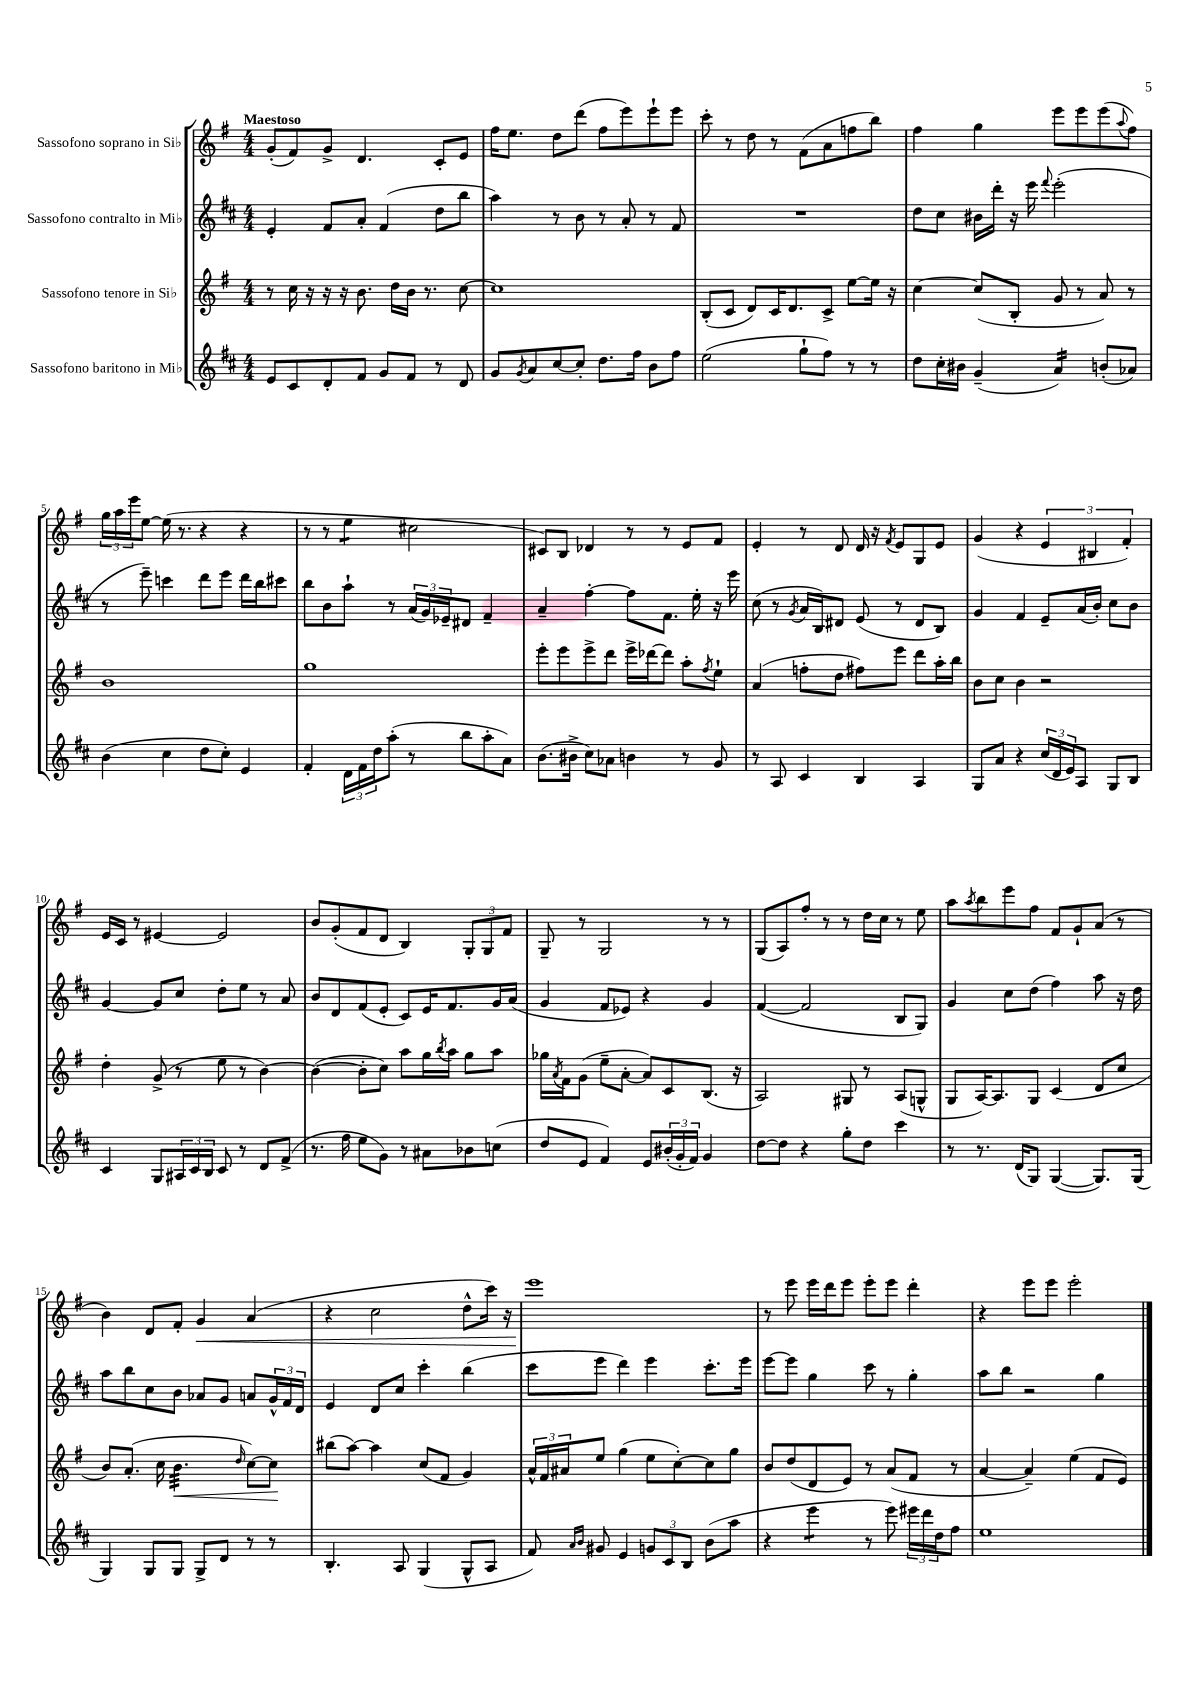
<<
\new StaffGroup <<
\new Staff = "s0" \with { instrumentName = "Sassofono soprano in Sib" } {
    \clef treble \key g \major \numericTimeSignature \time 4/4 \tempo "Maestoso"
    g'8-.( fis'8) g'8-> d'4. c'8-. e'8 |
    fis''16 e''8. d''8 d'''8( fis''8 e'''8) e'''8-! e'''8 |
    c'''8-. r8 d''8 r8 fis'8( a'8 f''8 b''8) |
    fis''4 g''4 e'''8 e'''8 e'''8( \appoggiatura { a''8 } fis''8) |
    \tuplet 3/2 { g''16 a''16 e'''16 } e''8~ e''16( r8. r4 r4 |
    r8 r8 e''4:8 cis''2 |
    cis'8) b8 des'4 r8 r8 e'8 fis'8 |
    e'4-. r8 d'8 d'16 r16 \acciaccatura { fis'8 } e'8 g8 e'8 |
    g'4( r4 \tuplet 3/2 { e'4 bis4 fis'4-.) } |
    e'16 c'16 r8 eis'4~ eis'2 |
    b'8 g'8-.( fis'8 d'8 b4) \tuplet 3/2 { g8-. g8 fis'8 } |
    g8-- r8 g2 r8 r8 |
    g8( a8) fis''8-. r8 r8 d''16 c''16 r8 e''8 |
    a''8 \acciaccatura { a''8 } b''8 e'''8 fis''8 fis'8 g'8-! a'8( r8 |
    b'4) d'8 fis'8-. g'4\< a'4( |
    r4 c''2 d''8-^ c'''16) r16 |
    e'''1\! |
    r8 e'''8 e'''16 d'''16 e'''8 e'''8-. e'''8 d'''4-. |
    r4 e'''8 e'''8 e'''2-. \bar "|." |
}
\new Staff = "s1" \with { instrumentName = "Sassofono contralto in Mib" } {
    \clef treble \key d \major \numericTimeSignature \time 4/4
    e'4-. fis'8 a'8-. fis'4( d''8 b''8 |
    a''4) r8 b'8 r8 a'8-. r8 fis'8 |
    R1 |
    d''8 cis''8 bis'16 d'''16-. r16 e'''16 \appoggiatura { fis'''8 } e'''2-.( |
    r8 e'''8--) c'''4 d'''8 e'''8 d'''16 b''16 cis'''8 |
    b''8 b'8 a''8-! r8 \tuplet 3/2 { a'16( g'16) ees'16-- } dis'8 fis'4-- |
    a'4-- fis''4~-. fis''8 fis'8. e''16-. r16 e'''16 |
    cis''8( r8 \acciaccatura { g'8 } a'16 b16) dis'8 e'8( r8 dis'8 b8) |
    g'4 fis'4 e'8-- a'16( b'16-.) cis''8 b'8 |
    g'4~ g'8 cis''8 d''8-. e''8 r8 a'8 |
    b'8 d'8 fis'8( e'8-. cis'8) e'16 fis'8. g'16 a'16( |
    g'4 fis'8 ees'8) r4 g'4 |
    fis'4~( fis'2 b8 g8) |
    g'4 cis''8 d''8( fis''4) a''8 r16 d''16 |
    a''8 b''8 cis''8 b'8 aes'8 g'8 a'8 \tuplet 3/2 { g'16-^ fis'16 d'16 } |
    e'4 d'8 cis''8 cis'''4-. b''4( |
    cis'''8 e'''8 d'''4) e'''4 cis'''8.-. e'''16 |
    e'''8~ e'''8 g''4 cis'''8 r8 g''4-. |
    a''8 b''8 r2 g''4 \bar "|." |
}
\new Staff = "s2" \with { instrumentName = "Sassofono tenore in Sib" } {
    \clef treble \key g \major \numericTimeSignature \time 4/4
    r8 c''16 r16 r16 r16 b'8. d''16 b'16 r8. c''8~ |
    c''1 |
    b8-.( c'8 d'8) c'16 d'8. c'8-> e''8~ e''16 r16 |
    c''4~ c''8( b8-. g'8 r8 a'8) r8 |
    b'1 |
    g''1 |
    e'''8-. e'''8 e'''8-> d'''8 e'''16-> des'''16~ des'''8 a''8-. \acciaccatura { fis''8 } e''8-! |
    a'4( f''8-. d''8 fis''8) e'''8 d'''8 a''16-. b''16 |
    b'8 c''8 b'4 r2 |
    d''4-. g'8->( r8 e''8 r8 b'4~) |
    b'4~( b'8-. c''8) a''8 g''16 \acciaccatura { b''8 } a''16 g''8 a''8 |
    ges''16 \acciaccatura { a'8 } fis'16 g'8( e''8-- a'8~-. a'8) c'8 b8.( r16 |
    a2) gis8 r8 a8( g8-^ |
    g8 a16~) a8. g8 c'4( d'8 c''8 |
    b'8) a'8.-.( c''16 b'4.:32\< \grace { d''16 } c''8~) c''8\! |
    bis''8( a''8~) a''4 c''8( fis'8 g'4) |
    \tuplet 3/2 { a'16-^ fis'16 ais'16 } e''8 g''4( e''8 c''8~-.) c''8 g''8 |
    b'8 d''8( d'8 e'8) r8 a'8( fis'8 r8 |
    a'4~ a'4--) e''4( fis'8 e'8) \bar "|." |
}
\new Staff = "s3" \with { instrumentName = "Sassofono baritono in Mib" } {
    \clef treble \key d \major \numericTimeSignature \time 4/4
    e'8 cis'8 d'8-. fis'8 g'8 fis'8 r8 d'8 |
    g'8 \acciaccatura { g'8 } a'8 cis''8~ cis''8-. d''8. fis''16 b'8 fis''8 |
    e''2( g''8-! fis''8) r8 r8 |
    d''8 cis''16-. bis'16 g'4--( a'4:16) b'8-.( aes'8) |
    b'4( cis''4 d''8 cis''8-.) e'4 |
    fis'4-. \tuplet 3/2 { d'16 fis'16 d''16 } a''8-.( r8 b''8 a''8-. a'8) |
    b'8.( bis'16-> cis''8) aes'8 b'4 r8 g'8 |
    r8 a8 cis'4 b4 a4 |
    g8 a'8 r4 \tuplet 3/2 { cis''16( d'16 e'16) } a8 g8 b8 |
    cis'4 g8 \tuplet 3/2 { ais16 cis'16 b16 } cis'8 r8 d'8 fis'8->( |
    r8. fis''16 e''8 g'8) r8 ais'8 bes'8 c''8( |
    d''8 e'8 fis'4) e'8 \tuplet 3/2 { bis'16-.( g'16-. fis'16) } g'4 |
    d''8~ d''8 r4 g''8-. d''8 cis'''4 |
    r8 r8. d'16( g8) g4~( g8.) g16( |
    g4) g8 g8 g8-> d'8 r8 r8 |
    b4.-. a8 g4( g8-^ a8 |
    fis'8) \grace { a'16 b'16 } gis'8 e'4 \tuplet 3/2 { g'8 cis'8 b8 } b'8( a''8 |
    r4 e'''4:8 r8 e'''8) \tuplet 3/2 { eis'''16 d'''16 d''16 } fis''8 |
    e''1 \bar "|." |
}
>>
>>
